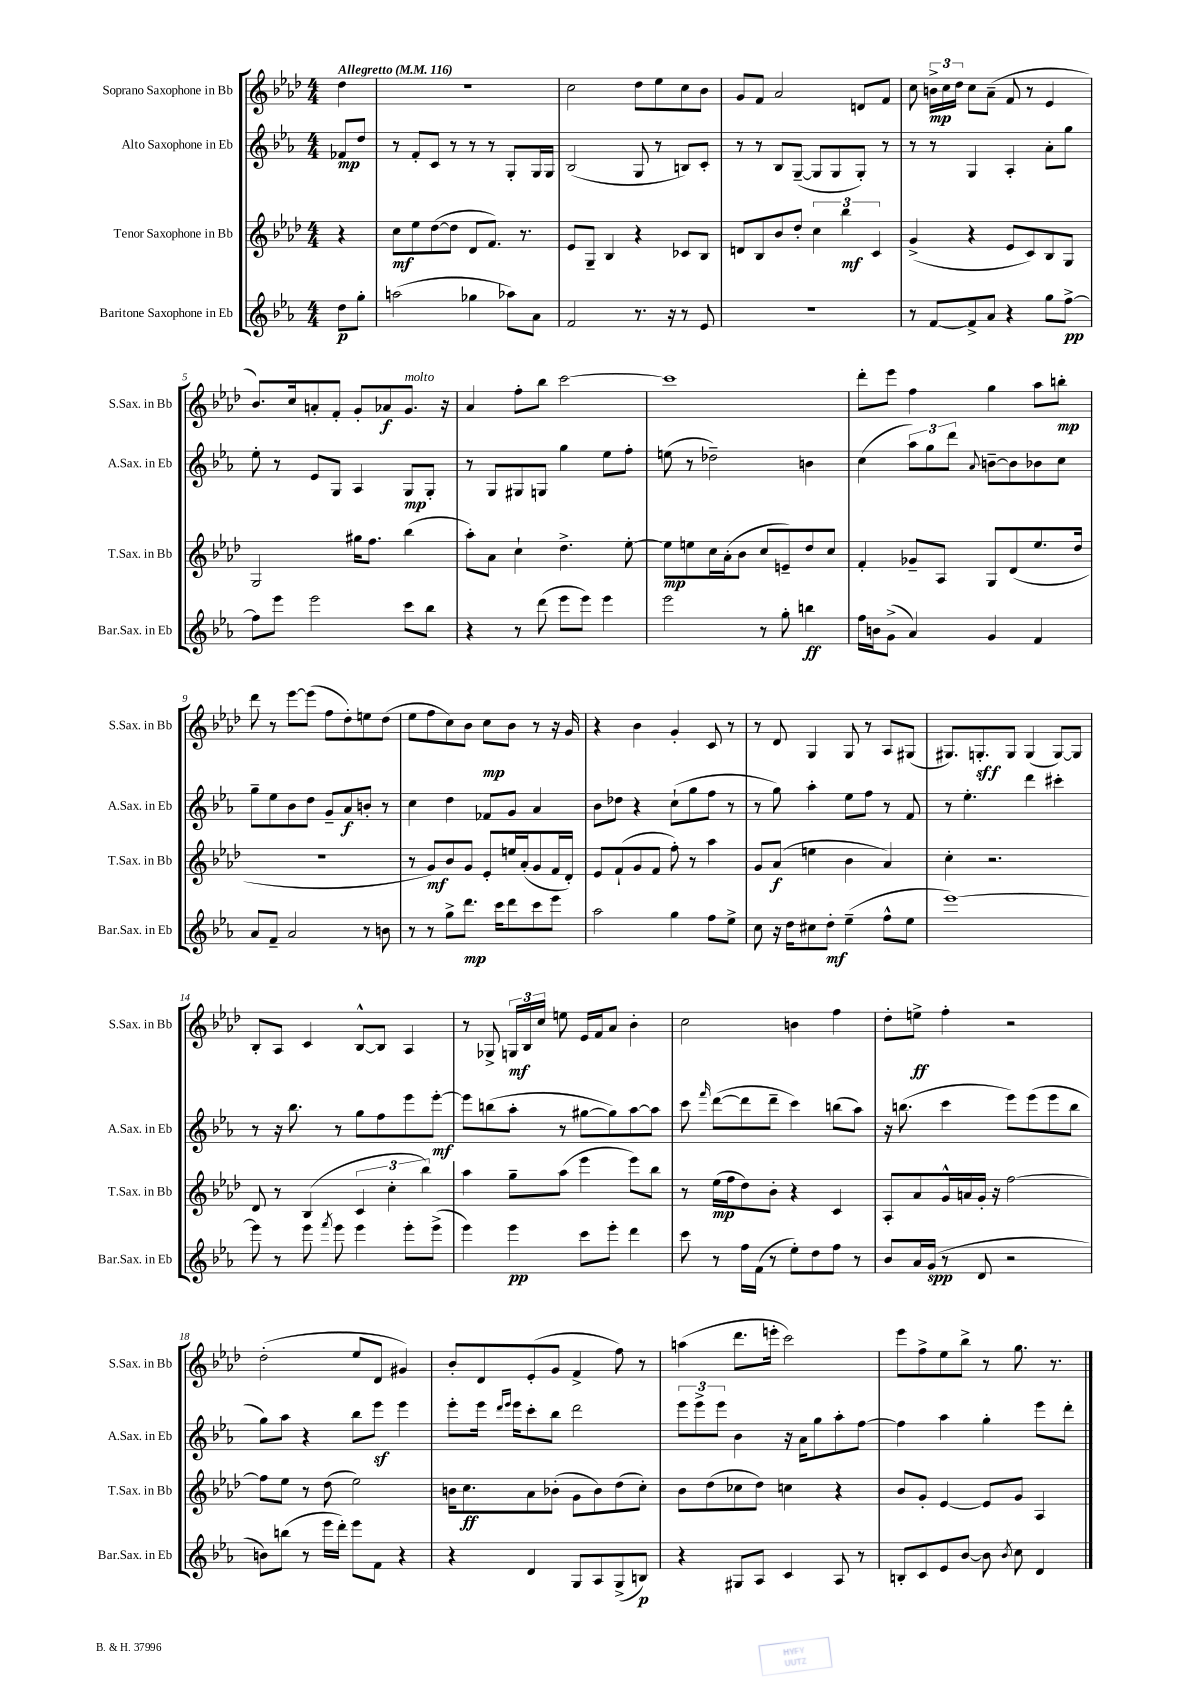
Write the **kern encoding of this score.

**kern	**kern	**kern	**kern
*staff4	*staff3	*staff2	*staff1
*clefG2	*clefG2	*clefG2	*clefG2
*k[b-e-a-]	*k[b-e-a-d-]	*k[b-e-a-]	*k[b-e-a-d-]
*M4/4	*M4/4	*M4/4	*M4/4
*MM116	*MM116	*MM116	*MM116
8dd	4r	8f-	4dd-
8gg'	.	8dd	.
=	=	=	=
(2aa	8cc	8r	1r
.	8ee-	8f'	.
.	([8dd-	8c	.
.	8dd-]	8r	.
4gg-	8d-	8r	.
.	8.f)	8r	.
8aa-)	.	8G'	.
.	8.r	.	.
8a-	.	16G	.
.	.	16G	.
=	=	=	=
2f	8e-	(2B-	2cc
.	8G~	.	.
.	4B-	.	.
8.r	4r	8G	8dd-
.	.	8r	8ee-
16r	.	.	.
8r	8c-	8B)	8cc
8e-	8B-	8c'	8b-
=	=	=	=
1r	8d	8r	8g
.	8B-	8r	8f
.	8b-	8B-	2a-
.	8dd-'	([8G~	.
.	6cc	8G]	.
.	.	8G	.
.	6bb-	.	.
.	.	8G')	8d
.	6c	.	.
.	.	8r	8f
=	=	=	=
8r	(4g^	8r	8cc
[8f	.	8r	24b^
.	.	.	24cc
.	.	.	24dd-
8f^]	4r	4G	8cc
8a-	.	.	(8a-~
4r	8e-	4A-'	8f
.	8c)	.	8r
8gg	8B-	8a-'	4e-
[8ff^	8G	8gg	.
=	=	=	=
8ff]	2G	8ee-'	8.b-)
8eee-	.	8r	.
.	.	.	16cc
2eee-	.	8e-	8a'
.	.	8G	8f'
.	16gg#	4A-	8g'
.	8.ff	.	.
.	.	.	8a-
8ccc	(4bb-	8G	8.g
8bb-	.	8G'	.
.	.	.	16r
=	=	=	=
4r	8aa-')	8r	4a-
.	8a-	8G	.
8r	4cc`	8G#	8ff'
(8ddd	.	8G	8bb-
8eee-	4.dd-^	4gg	[2ccc
8eee-)	.	.	.
4eee-	.	8ee-	.
.	[8ee-'	8ff'	.
=	=	=	=
2eee-	8ee-]	(8ee	1ccc]
.	8ee	8r	.
.	16cc	2dd-~)	.
.	(16a-'	.	.
.	8b-	.	.
8r	8cc	.	.
8gg'	8e~)	.	.
4bb	8dd-	4b	.
.	8cc	.	.
=	=	=	=
16ff	4f'	(4cc	8ddd-'
16b	.	.	.
(8g^	.	.	8eee-
4a-)	8g-~	12aa-)	4ff
.	.	12gg	.
.	8A-	.	.
.	.	12ddd	.
.	.	8qqa-	.
4g	8G	[8b~	4gg
.	(8d-	8b]	.
4f	8.ee-	8b-	8aa-
.	.	8cc	8bb'
.	16dd-	.	.
=	=	=	=
8a-	1r	8gg~	8ddd-
8f~	.	8ee-	8r
2a-	.	8b-	[8eee-
.	.	8dd	(8eee-]
.	.	8g~	8ff
.	.	8a-	8dd-')
8r	.	8b'	8ee
8b	.	8r	(8dd-
=	=	=	=
8r	8r	4cc	8ee-
8r	8g)	.	8ff
8gg^	8b-	4dd	8cc)
8.ddd	8g	.	8b-
.	8e-'	8f-	8cc
16ccc	.	.	.
8ddd	16ee	8g	8b-
.	(16a-'	.	.
8ccc	8g	4a-	8r
8eee-	16f	.	16r
.	16d-')	.	16g
=	=	=	=
2aa-	8e-	8b-	4r
.	(8f`	8dd-	.
.	8g	4r	4b-
.	8f	.	.
4gg	8ff')	(8cc`	4g'
.	8r	8gg	.
8ff	4aa-	8ff	8c
8ee-^	.	8r	8r
=	=	=	=
8cc	8g	8r	8r
16r	(8a-	8gg)	8d-
16dd	.	.	.
8cc#	4ee	4aa-'	4G
8dd'	.	.	.
(4ee-~	4b-	8ee-	8G
.	.	8ff	8r
8ff^^	4a-)	8r	8A-
8ee-	.	8f	(8G#
=	=	=	=
[1eee-)	4cc'	8r	8.G#)
.	.	4.ee-'	.
.	.	.	8.G'
.	2.r	.	.
.	.	.	8G
.	.	4ddd	(4G
.	.	4ccc#'	[8G)
.	.	.	8G]
=	=	=	=
8eee-]	8d-	8r	8B-'
8r	8r	16r	8A-
.	.	8.bb-	.
8eee-	(4B-	.	4c
8qfff	.	.	.
8eee-	.	8r	.
4eee-	6c	8gg	[8B-^^
.	.	8ff	8B-]
.	6cc'	.	.
8eee-'	.	8eee-	4A-
.	6bb-)	.	.
(8eee-^	.	[8eee-'	.
=	=	=	=
4eee-)	4aa-	8eee-]	8r
.	.	(8bb	8G-^
4eee-	8gg~	8aa-'	24G
.	.	.	24B-
.	.	.	24cc
.	(8aa-	8r	8ee
8ccc	4eee-	[8gg#	16e-
.	.	.	16f
8eee-'	.	8gg#])	8a-
4ddd	8eee-)	[8aa-	4b-'
.	8bb-	8aa-]	.
=	=	=	=
8ccc	8r	8ccc	2cc
.	.	16qqfff	.
8r	(16ee-	([8ddd	.
.	16ff	.	.
16ff	8dd-)	8ddd]	.
(16f	.	.	.
8r	8b-'	8ddd~	.
8ee-')	4r	4ccc)	4b
8dd	.	.	.
8ff	4c	(8bb	4ff
8r	.	8aa-)	.
=	=	=	=
8b-	8A-'	16r	8dd-'
.	.	(8.bb	.
16a-	8a-	.	8ee^
(16g	.	.	.
8r	16g^^	4ccc	4ff'
.	16a	.	.
8d	16g'	.	.
.	16r	.	.
2r	[2ff	8eee-)	2r
.	.	(8eee-	.
.	.	8eee-	.
.	.	8bb	.
=	=	=	=
8b)	8ff]	8gg)	(2dd-'
(8bb	8ee-	8aa-	.
8r	8r	4r	.
16eee-	(8dd-	.	.
16ddd')	.	.	.
8eee-	2ee-)	8bb-	8ee-
8f	.	8eee-	8d-
4r	.	4eee-	4g#)
=	=	=	=
4r	16b	8eee-'	8b-'
.	8.cc	.	.
.	.	16eee-	8d-
.	.	16qqddd	.
.	.	16qqeee-	.
.	.	16eee-	.
4d	8a-	8ccc'	(8e-'
.	(8b-'	8bb-	8g
8G	8g	2ddd	4f^
8A-	8b-)	.	.
(8G^	(8dd-	.	8ff)
8B)	8cc')	.	8r
=	=	=	=
4r	8b-	12eee-	(4aa
.	.	12eee-^	.
.	(8dd-	.	.
.	.	12eee-	.
8G#	8cc-	4b-	8.ddd-
8A-	8dd-)	.	.
.	.	.	16eee'
4c	4cc	16r	2ccc)
.	.	16a-	.
.	.	8gg	.
8A-	4r	8aa-'	.
8r	.	[8ff	.
=	=	=	=
8B'	8b-	4ff]	8eee-
8c	8g'	.	8ff^
8e-	[4e-	4aa-	8ee-
[8b-	.	.	8bb-^
8b-]	8e-]	4gg'	8r
8qb-	.	.	.
8cc	8g	.	8.gg
4d	4A-	8eee-	.
.	.	.	8.r
.	.	8ddd'	.
==	==	==	==
*-	*-	*-	*-
